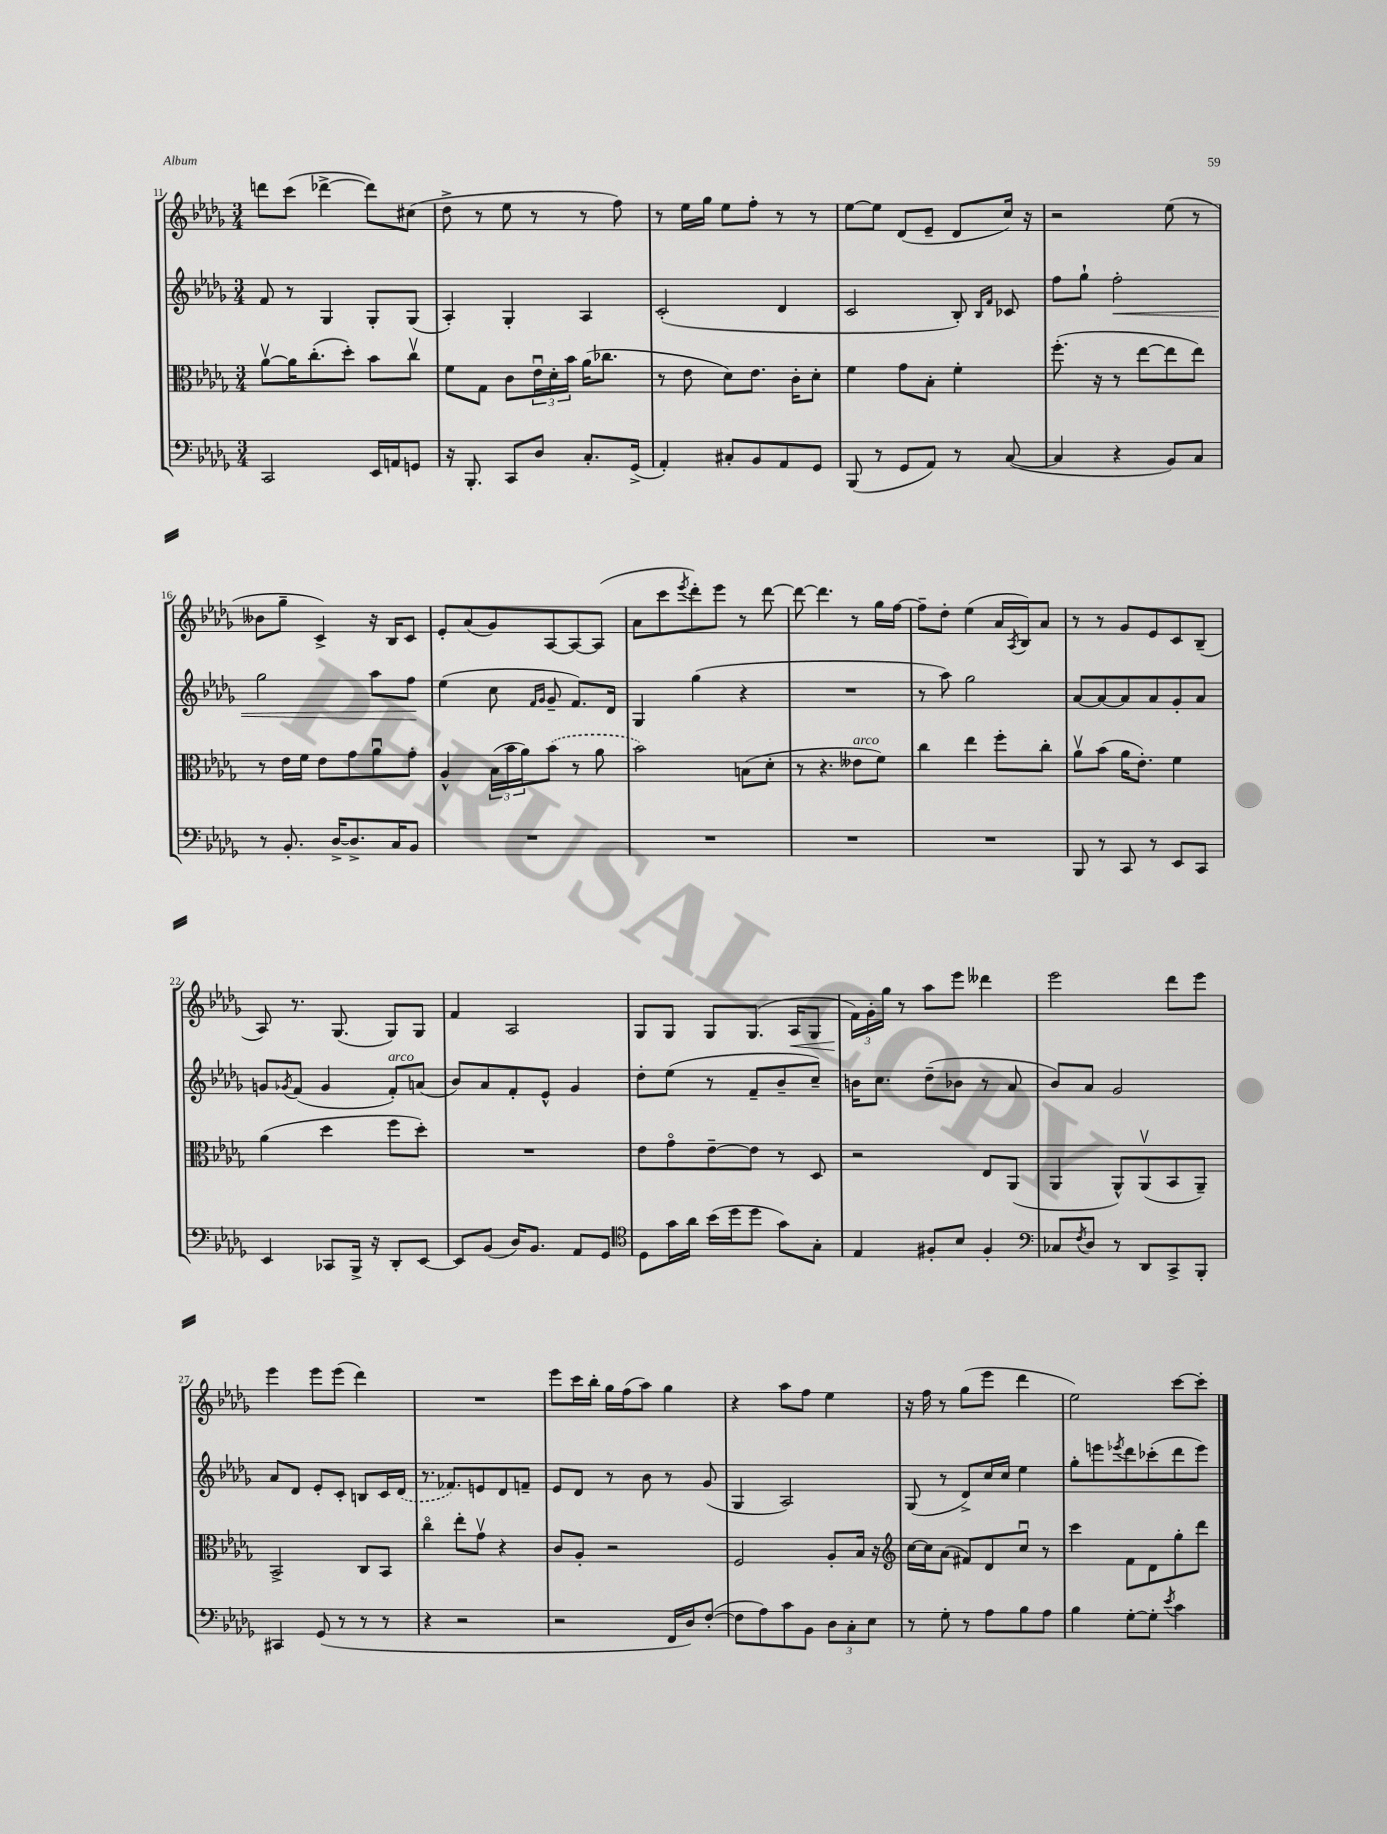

**kern	**kern	**kern	**dynam	**kern	**dynam
*part4	*part3	*part2	*part2	*part1	*part1
*staff4	*staff3	*staff2	*staff2	*staff1	*staff1
*clefF4	*clefC3	*clefG2	*	*clefG2	*
*k[b-e-a-d-g-]	*k[b-e-a-d-g-]	*k[b-e-a-d-g-]	*	*k[b-e-a-d-g-]	*
*M3/4	*M3/4	*M3/4	*	*M3/4	*
=11	=11	=11	=11	=11	=11
2CC/	[8a-v\L	8f/	.	8dddn\L	.
.	16a-\K]	8r	.	(8ccc\J	.
.	(8.cc'\	.	.	.	.
.	.	4G-/	.	[4ddd-X^\	.
.	8dd-'\J)	.	.	.	.
16EE-/LL	8b-\L	8G-'/L	.	8ddd-\L])	.
16AAn/J	.	.	.	.	.
8GGn/J	8ccv\J	(8G-/J	.	(8cc#X\J	.
=12	=12	=12	=12	=12	=12
16r	8f\L	4A-'/)	.	8dd-^\	.
8.BBB-'/	.	.	.	.	.
.	8G-\J	.	.	8r	.
8CC/L	8c\L	4G-'/	.	8ee-\	.
8D-/J	24e-u\L	.	.	8r	.
.	24d-'\	.	.	.	.
.	24b-\JJ	.	.	.	.
8.C'/L	(16a-\KL	4A-/	.	8r	.
.	8.cc-X\J	.	.	.	.
.	.	.	.	8ff\)	.
(16GG-^/Jk	.	.	.	.	.
=13	=13	=13	=13	=13	=13
4AA-'/)	8r	(2c'/	.	8r	.
.	8e-\	.	.	16ee-\LL	.
.	.	.	.	16gg-\JJ	.
8C#X'/L	8d-\L)	.	.	8ee-\L	.
8BB-/	8.e-\J	.	.	8ff'\J	.
8AA-/	.	4d-/	.	8r	.
.	16c'\KL	.	.	.	.
8GG-/J	8d-'\J	.	.	8r	.
=14	=14	=14	=14	=14	=14
(8BBB-/	4f\	2c/	.	[8ee-\L	.
8r	.	.	.	8ee-\J]	.
8GG-/L	8g-\L	.	.	(8d-/L	.
8AA-/J)	8B-'\J	.	.	8e-~/J	.
8r	4f'\	8B-'/)	.	8d-/L	.
.	.	16qqB-/LL	.	.	.
.	.	16qqf/JJ	.	.	.
([8C/	.	8c-X/	.	16cc/Jk)	.
.	.	.	.	16r	.
=15	=15	=15	=15	=15	=15
4C/]	(8.ff'\	8ff\L	.	2r	.
.	.	8gg-`\J	.	.	.
.	16r	.	.	.	.
!	!	!	!LO:HP:b	!	!
4r	8r	2ff'\	<	.	.
.	[8ee-\L	.	.	.	.
8BB-/L)	8ee-\]	.	.	(8ee-\	.
8C/J	8ee-\J)	.	.	8r	.
!!LO:LB:g=z
=16	=16	=16	=16	=16	=16
8r	8r	2gg-\	.	8b--X\L	.
8.BB-'/	16e-\LL	.	.	8gg-~\J	.
.	16f\JJ	.	.	.	.
.	8e-\L	.	.	4c^/)	.
[16D-^/KL	.	.	.	.	.
8.D-^/]	8g-\	.	.	.	.
.	8a-u\	8aa-\L	.	16r	.
16C/K	.	.	.	16B-/KL	.
8BB-/J	8g-'\J	8ff\J	.	8c/J	.
.	.	.	[	.	.
=17	=17	=17	=17	=17	=17
2.r	4A-^^/	(4ee-\	.	8e-'/L	.
.	.	.	.	(8a-/	.
.	(24B-\LL	8cc\	.	8g-/)	.
.	24b-\	.	.	.	.
.	24a-\J)	.	.	.	.
.	.	16qqf/LL	.	.	.
.	.	16qqg-/JJ	.	.	.
.	(8b-\J	8g-~/	.	[8A-/	.
.	8r	8.f/L)	.	8A-/_	.
.	8a-\	.	.	(8A-/J]	.
.	.	16d-/Jk	.	.	.
=18	=18	=18	=18	=18	=18
2.r	2b-\)	4G-/	.	8a-\L	.
.	.	.	.	8ccc\	.
.	.	.	.	8qeee-/	.
.	.	(4gg-\	.	8ddd-'\)	.
.	.	.	.	8eee-\J	.
.	(8Bn\L	4r	.	8r	.
.	8d-'\J	.	.	[8ddd-\	.
=19	=19	=19	=19	=19	=19
2.r	8r	2.r	.	8ddd-\_	.
.	4.r	.	.	4.ddd-\]	.
!	!LO:TX:a:i:t=arco	!	!	!	!
.	8e--X\L	.	.	8r	.
.	8f\J)	.	.	16gg-\LL	.
.	.	.	.	[16ff\JJ	.
=20	=20	=20	=20	=20	=20
2.r	4cc\	8r	.	8ff~\L]	.
.	.	8aa-\)	.	8dd-'\J	.
.	4ee-\	2gg-\	.	(4ee-\	.
.	8ff'\L	.	.	16a-/LL	.
.	.	.	.	8qA-/	.
.	.	.	.	16B-/J)	.
.	8cc'\J	.	.	8a-/J	.
=21	=21	=21	=21	=21	=21
8BBB-/	8a-v\L	[8a-/L	.	8r	.
8r	(8b-\J	8a-/_	.	8r	.
8CC/	16a-\KL	8a-/]	.	8g-/L	.
.	8.e-'\J)	.	.	.	.
8r	.	8a-/	.	8e-/	.
8EE-/L	4f\	8g-'/	.	8c/	.
8CC/J	.	8a-/J	.	(8B-~/J	.
!!LO:LB:g=z
=22	=22	=22	=22	=22	=22
4EE-/	(4a-\	8gn/L	.	8A-/)	.
.	.	8qg-X/	.	.	.
.	.	(8f/J	.	8.r	.
8CC-X/L	4dd-\	4g-/	.	.	.
.	.	.	.	(8.G-/	.
16BBB-^/Jk	.	.	.	.	.
16r	.	.	.	.	.
!	!	!LO:TX:a:i:t=arco	!	!	!
8DD-'/L	8ff\L	8f'/L)	.	8G-/L)	.
[8EE-/J	8dd-'\J)	(8an/J	.	8G-/J	.
=23	=23	=23	=23	=23	=23
8EE-/L]	2.r	8b-/L)	.	4f/	.
(8BB-/J	.	8a-/	.	.	.
16D-/KL)	.	8f'/	.	2A-/	.
8.BB-/J	.	.	.	.	.
.	.	8e-^^/J	.	.	.
8AA-/L	.	4g-/	.	.	.
8GG-/J	.	.	.	.	.
=24	=24	=24	=24	=24	=24
*clefC4	*	*	*	*	*
8D-\L	8e-\L	8dd-'\L	.	8G-/L	.
16g-\L	8g-\	(8ee-\J	.	8G-/J	.
16a-\JJ	.	.	.	.	.
(16b-\LL	[8e-~\	8r	.	8G-/L	.
16dd-\J	.	.	.	.	.
8dd-\J	8e-\J]	8f~/L	.	(8.G-/J	.
8g-\L)	8r	8b-~/	.	.	.
!	!	!	!	!	!LO:HP:b
.	.	.	.	16A-/KL	<
8G-'\J	8D-/	8cc~/J)	.	8G-/J	.
=25	=25	=25	=25	=25	=25
4E-/	2r	16bn\KL	.	24f\LL)	.
.	.	.	.	24g-'\	[
.	.	8.cc\J	.	.	.
.	.	.	.	24gg-\JJ	.
.	.	.	.	8r	.
8F#X'/L	.	(8dd-~\L	.	8aa-\L	.
8B-/J	.	8b-X\J	.	8eee-\J	.
4F#'/	8E-/L	8r	.	4ddd--X\	.
.	(8AA-/J	8a-/	.	.	.
=26	=26	=26	=26	=26	=26
*clefF4	*	*	*	*	*
8C-X/L	4AA-/	8b-/L)	.	2eee-\	.
8qF/	.	.	.	.	.
8D-/J	.	8a-/J	.	.	.
8r	8AA-^^/L)	2g-/	.	.	.
8DD-/L	(8AA-v/	.	.	.	.
8CC^/	8BB-/	.	.	8ddd-\L	.
8BBB-'/J	8AA-~/J)	.	.	8eee-\J	.
!!LO:LB:g=z
=27	=27	=27	=27	=27	=27
4CC#X/	2BB-^/	8a-/L	.	4eee-\	.
.	.	8d-/J	.	.	.
(8GG-/	.	8e-'/L	.	8eee-\L	.
8r	.	8c'/J	.	(8eee-\J	.
8r	8C/L	8Bn/L	.	4ddd-\)	.
8r	8BB-/J	16c/L	.	.	.
.	.	(16d-/JJ	.	.	.
=28	=28	=28	=28	=28	=28
4r	4cc\	8.r	.	2.r	.
.	.	8.f-X/L)	.	.	.
2r	8ee-'\L	.	.	.	.
.	8g-v\J	8en/	.	.	.
.	4r	8d-/	.	.	.
.	.	8fn~/J	.	.	.
=29	=29	=29	=29	=29	=29
2r	8c/L	8e-/L	.	8eee-\L	.
.	8A-'/J	8d-/J	.	16ccc\L	.
.	.	.	.	16bb-'\JJ	.
.	2r	8r	.	16gg-\LL	.
.	.	.	.	(16ff\J	.
.	.	8b-\	.	8aa-\J)	.
16FF/LL	.	8r	.	4gg-\	.
16D-/J)	.	.	.	.	.
([8F'/J	.	(8g-/	.	.	.
=30	=30	=30	=30	=30	=30
8F\L]	2F/	4G-/	.	4r	.
8A-\)	.	.	.	.	.
8c\	.	2A-/)	.	8aa-\L	.
8BB-\J	.	.	.	8ff\J	.
12D-\L	8A-'/L	.	.	4ee-\	.
12C'\	.	.	.	.	.
.	16B-/Jk	.	.	.	.
12E-\J	.	.	.	.	.
.	16r	.	.	.	.
=31	=31	=31	=31	=31	=31
*	*clefG2	*	*	*	*
8r	[16cc\LL	(8G-/	.	16r	.
.	16cc\J]	.	.	16ff\	.
8G-'\	(8a-\J	8r	.	8r	.
8r	8f#X/L)	8d-^/L)	.	(8gg-\L	.
8A-\L	8d-/	16cc/L	.	8eee-\J	.
.	.	16cc/JJ	.	.	.
8B-\	8ccu/J	4ee-\	.	4ddd-\	.
8A-\J	8r	.	.	.	.
=32	=32	=32	=32	=32	=32
4B-\	4ccc\	8gg-'\L	.	2ee-\)	.
.	.	8eeen\	.	.	.
.	.	8qeee-X/	.	.	.
[8G-'\L	8f\L	8ddd-\	.	.	.
8G-'\J]	8d-\	(8ccc-X'\	.	.	.
8qe-/	.	.	.	.	.
4c\	8gg-'\	8ddd-\	.	[8ccc\L	.
.	8ddd-\J	8eee-\J)	.	8ccc'\J]	.
==	==	==	==	==	==
*-	*-	*-	*-	*-	*-
